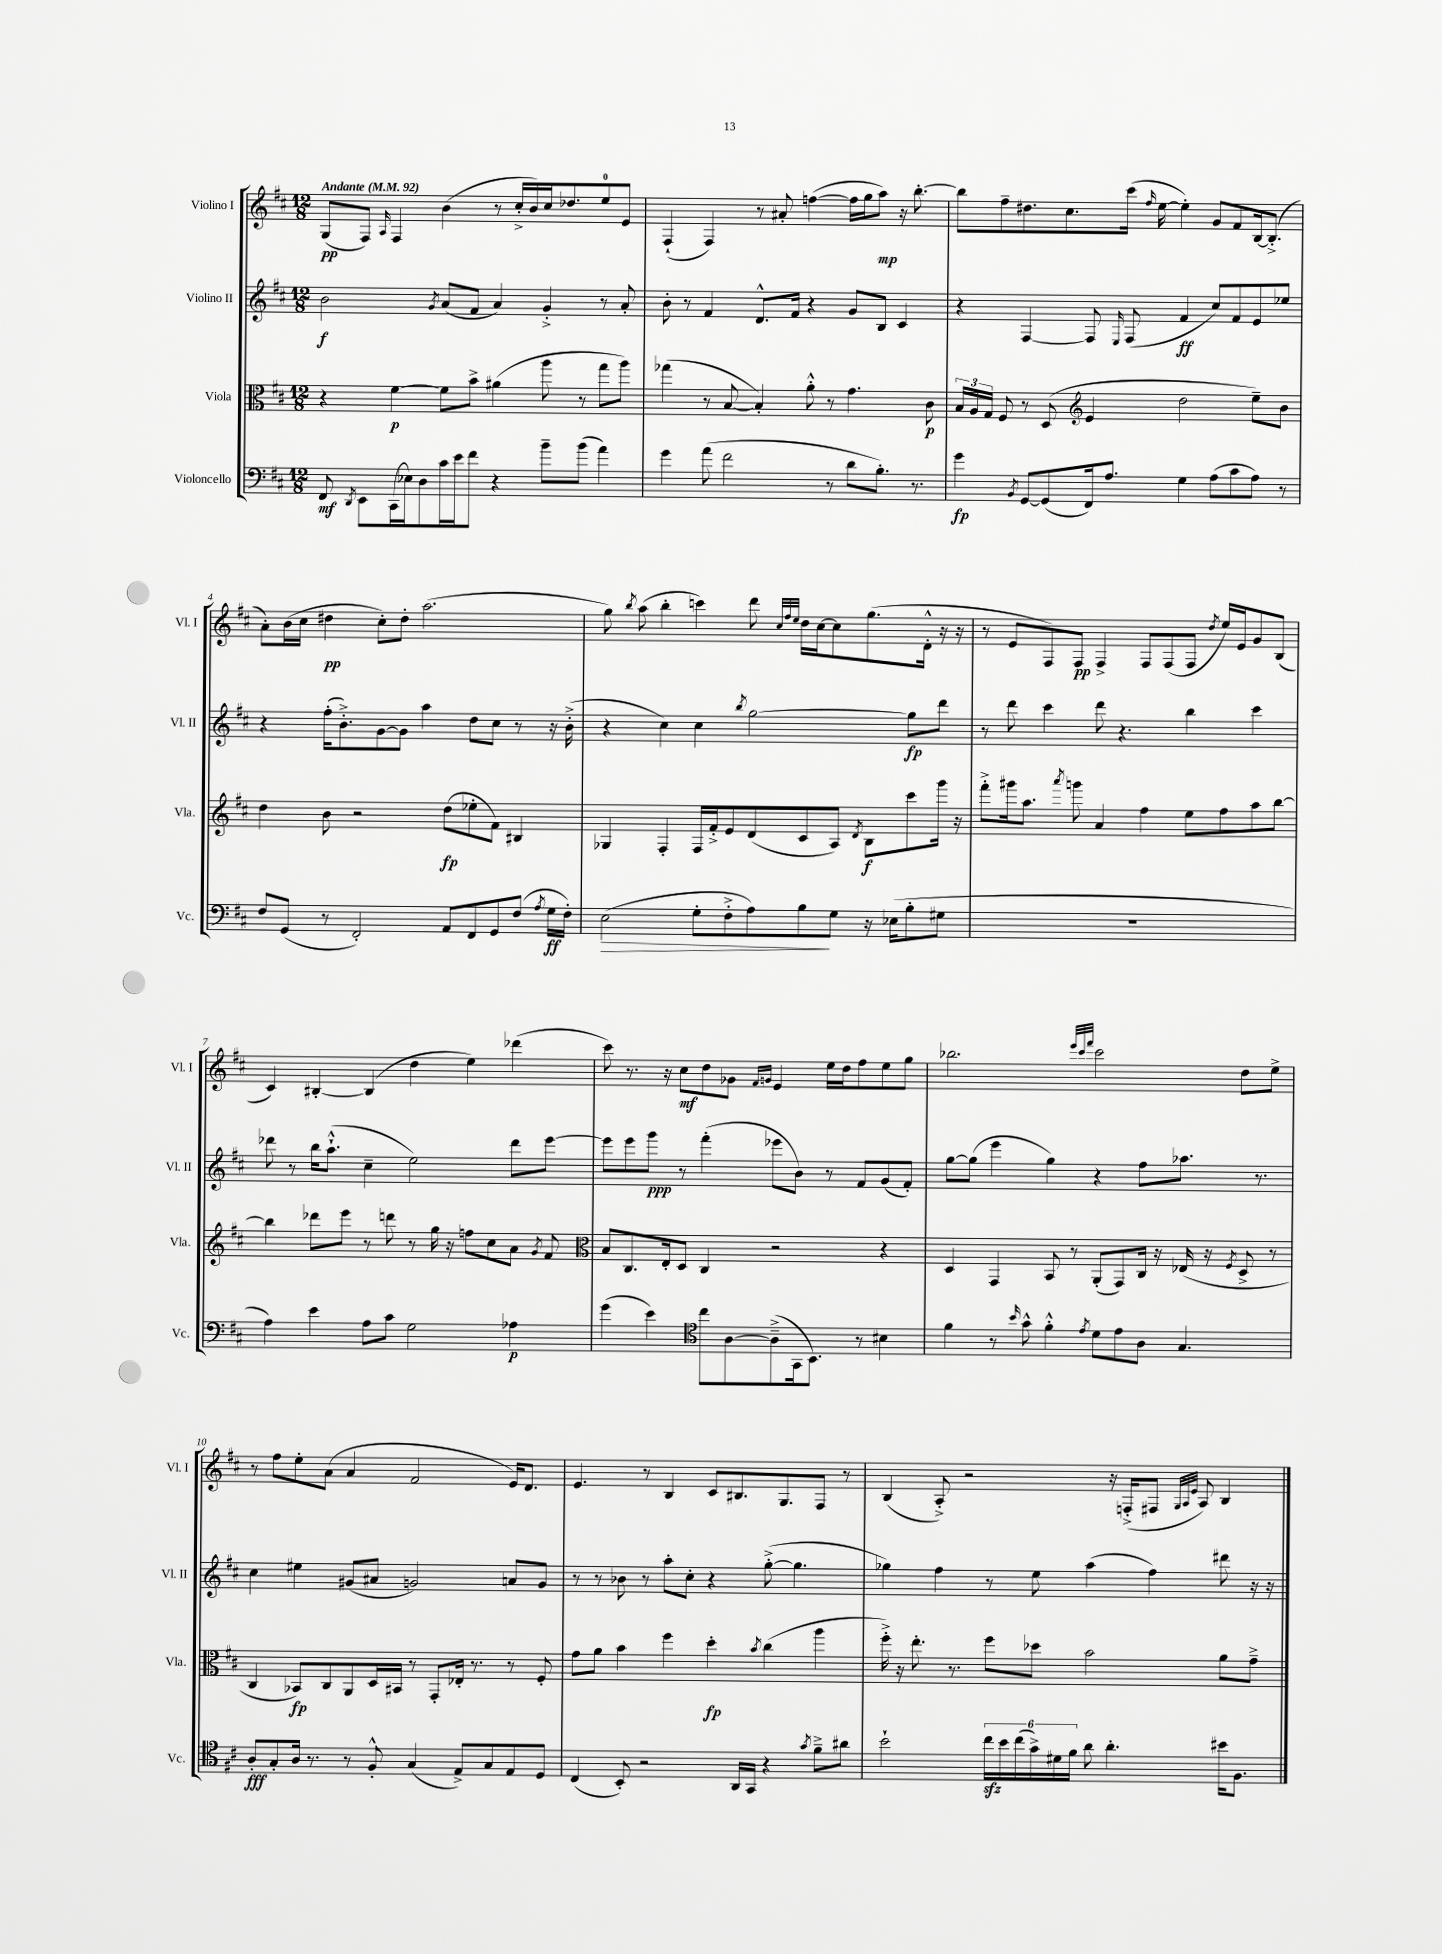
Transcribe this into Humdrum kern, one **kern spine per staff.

**kern	**kern	**kern	**kern
*staff4	*staff3	*staff2	*staff1
*clefF4	*clefC3	*clefG2	*clefG2
*k[f#c#]	*k[f#c#]	*k[f#c#]	*k[f#c#]
*M12/8	*M12/8	*M12/8	*M12/8
*MM92	*MM92	*MM92	*MM92
8FF#	4r	2b	(8G
8qDD	.	.	.
8EE	.	.	8F#)
.	.	.	16qqA
(16CC#	[4f#	.	4F#
16E-)	.	.	.
8D	.	.	.
.	.	8qg	.
16c#	8f#]	(8a	(4b
16e	.	.	.
8f#	8b^	8f#	.
4r	(4a#	4a)	8r
.	.	.	16cc#'^
.	.	.	16b)
8b~	8aa	4g'^	16cc#
.	.	.	8.dd-
(8b	8r	.	.
4a)	8gg	8r	8ee
.	8aa)	8a'	8e
=	=	=	=
4g	(4gg-	8b'	(4F#`
.	.	8r	.
(8a	8r	4f#	4F#)
2f#	[8B	.	.
.	4B'])	8.d^^	8r
.	.	.	8a#'
.	.	16f#	.
.	8a'^^	4r	([4ff
8r	8r	.	.
8d	4.g	8g	16ff]
.	.	.	16gg
8.B')	.	8B	8aa)
.	.	4c#	16r
8.r	.	.	[8.bb'
.	8c#	.	.
=	=	=	=
4g	24B	4r	8bb]
.	24A	.	.
.	24G	.	.
.	8F#	.	8ff#~
8qBB	.	.	.
[8GG	8r	[4F#	8.dd#
(8GG]	(8D	.	.
.	.	.	8.cc#
*	*clefG2	*	*
16FF#)	4e	8F#]	.
8.A	.	.	.
.	.	16qqE	.
.	.	(8F#	(16ccc#
.	.	.	16qqff#
.	.	.	[16ee
4G	2dd	4f#	4ee'])
(8A	.	8cc#)	8g
8c#	.	8f#	8f#
8A)	8ee~)	8e	[16B
.	.	.	(8.B'^]
8r	8b	8ee-	.
=	=	=	=
8F#	4dd	4r	8a')
(8GG	.	.	(16b
.	.	.	16cc#
8r	8b	(16ff#'	4dd#
.	.	8.b'^)	.
2FF#')	2r	.	.
.	.	[8g	8cc#')
.	.	8g]	8dd#'
.	.	4aa	(2.aa
8AA	(8dd	.	.
8FF#	8ee-'	8dd	.
8GG	8f#)	8cc#	.
(8F#	4B#	8r	.
8qA	.	.	.
16G	.	16r	.
16F#')	.	(16b'^	.
=	=	=	=
(2E	4G-	4r	8gg)
.	.	.	8qbb
.	.	.	(8aa
.	4F#'	4cc#)	4bb'
8G'	16F#	4cc#	4ccc)
.	16f#'^	.	.
8F#'^	8e	.	.
.	.	8qbb	.
8A)	(8d	[2gg	8ddd
.	.	.	32qqcc#
.	.	.	32qqff#
.	.	.	32qqee
8B	8c#	.	16dd
.	.	.	[16cc#
8G	8A)	.	8cc#]
.	8qd	.	.
16r	8B	.	(8.gg
(16E-	.	.	.
8B'	8ccc#	8gg]	.
.	.	.	16d'^^
8G#	16ggg	8ddd	16r
.	16r	.	16r
=	=	=	=
1.r	8fff#'^	8r	8r
.	16ggg#	8ddd	8e
.	8.aa	.	.
.	.	4ccc#	8F#)
.	8qaaa	.	.
.	8ggg	.	8F#
.	4a	8ddd	4F#^
.	.	4.r	.
.	4ff#	.	8F#
.	.	.	(8F#
.	8ee	4bb	8F#
.	.	.	8qdd
.	8ff#	.	16ee)
.	.	.	16e
.	8aa	4ccc#	8g
.	[8bb	.	(8B
=	=	=	=
4A)	4bb]	8ddd-	4c#)
.	.	8r	.
4e	8ddd-	16bb	[4B#'
.	.	(8.aa`^^	.
.	8eee	.	.
8A	8r	4cc#~	(4B#]
8c#	8ddd	.	.
2G	8r	2ee)	4dd
.	16gg	.	.
.	16r	.	.
.	8ff	.	4ee)
.	8cc#	.	.
4A-	8a	8ddd-	(4ddd-
.	8qg	.	.
.	8f#	[8eee	.
=	=	=	=
*	*clefC3	*	*
(4g	8B	8eee]	8ccc#)
.	8.C#	8eee	8.r
4e)	.	8ggg	.
.	16E'	.	16r
.	8D	8r	8cc#
*clefC4	*	*	*
8cc#	4C#	(4fff#'	8dd
[8A	.	.	8g-
.	.	.	16qqf#
.	.	.	16qqg
(8A~^]	2r	8eee-	4e
16GG	.	8b)	.
8.BB)	.	.	.
.	.	8r	16ee
.	.	.	16dd
8r	.	8f#	8ff#
4B#	4r	(8g	8ee
.	.	8f#')	8gg
=	=	=	=
4f#	4D	[8gg	2.bb-
.	.	(8gg]	.
8r	4GG	4eee	.
16qqb	.	.	.
8g^^	.	.	.
4f#'^^	8BB	4gg)	.
.	8r	.	.
.	.	.	32qqeee
.	.	.	32qqccc#
8qe	.	.	32qqfff#
8d	(8AA'	4r	2ccc#
8e	8GG)	.	.
8A	16C#	8ff#	.
.	16r	.	.
4.G	(16E-	8.aa-	.
.	16r	.	.
.	8qF#	.	.
.	8D^	.	8dd
.	.	8.r	.
.	8r	.	8ee^
=	=	=	=
8A'	4C#	4cc#	8r
8G'	.	.	8ff#
16A	8BB-)	4ee#	8ee'
8.r	.	.	.
.	8C#	.	(8a
8r	8AA	(8g#	4a
8F#'^^	16D	8a#	.
.	16BB#	.	.
(4G	8r	2g)	2f#
.	8GG'	.	.
8E^)	16E-'	.	.
.	8.r	.	.
8G	.	.	.
8E	8r	8a	16e)
.	.	.	8.d
8D	8F#'	8g	.
=	=	=	=
(4C#	8g	8r	4.e
.	8a	8r	.
8BB')	4b	8b-	.
2r	.	8r	8r
.	4ff#	8aa'	4B
.	.	8cc#'	.
.	4dd'	4r	8c#
16AA	.	.	8.B#
16GG	.	.	.
.	8qb	.	.
4r	(4cc#	([8gg'^	.
.	.	.	8.G
.	.	4.gg]	.
8qg	.	.	.
8f#~^	4aa	.	8F#
8a#	.	.	8r
=	=	=	=
2b`	16ff#'^)	4gg-)	(4B
.	16r	.	.
.	8.ee'	.	.
.	.	4ff#	8A'^)
.	8.r	.	.
.	.	.	2r
24cc#	8ff#	8r	.
24b	.	.	.
(24cc#	.	.	.
24g^)	8dd-	8ee	.
24d#	.	.	.
24f#	.	.	.
8a	2b	(4aa	.
4.a'	.	.	16r
.	.	.	(16F'^
.	.	4ff#)	8F#
.	.	.	32qqG
.	.	.	32qqA
.	.	.	32qqe
.	.	.	8A)
16b#	8a	8ddd#	4B
8.F#	.	.	.
.	8g~^	16r	.
.	.	16r	.
==	==	==	==
*-	*-	*-	*-
